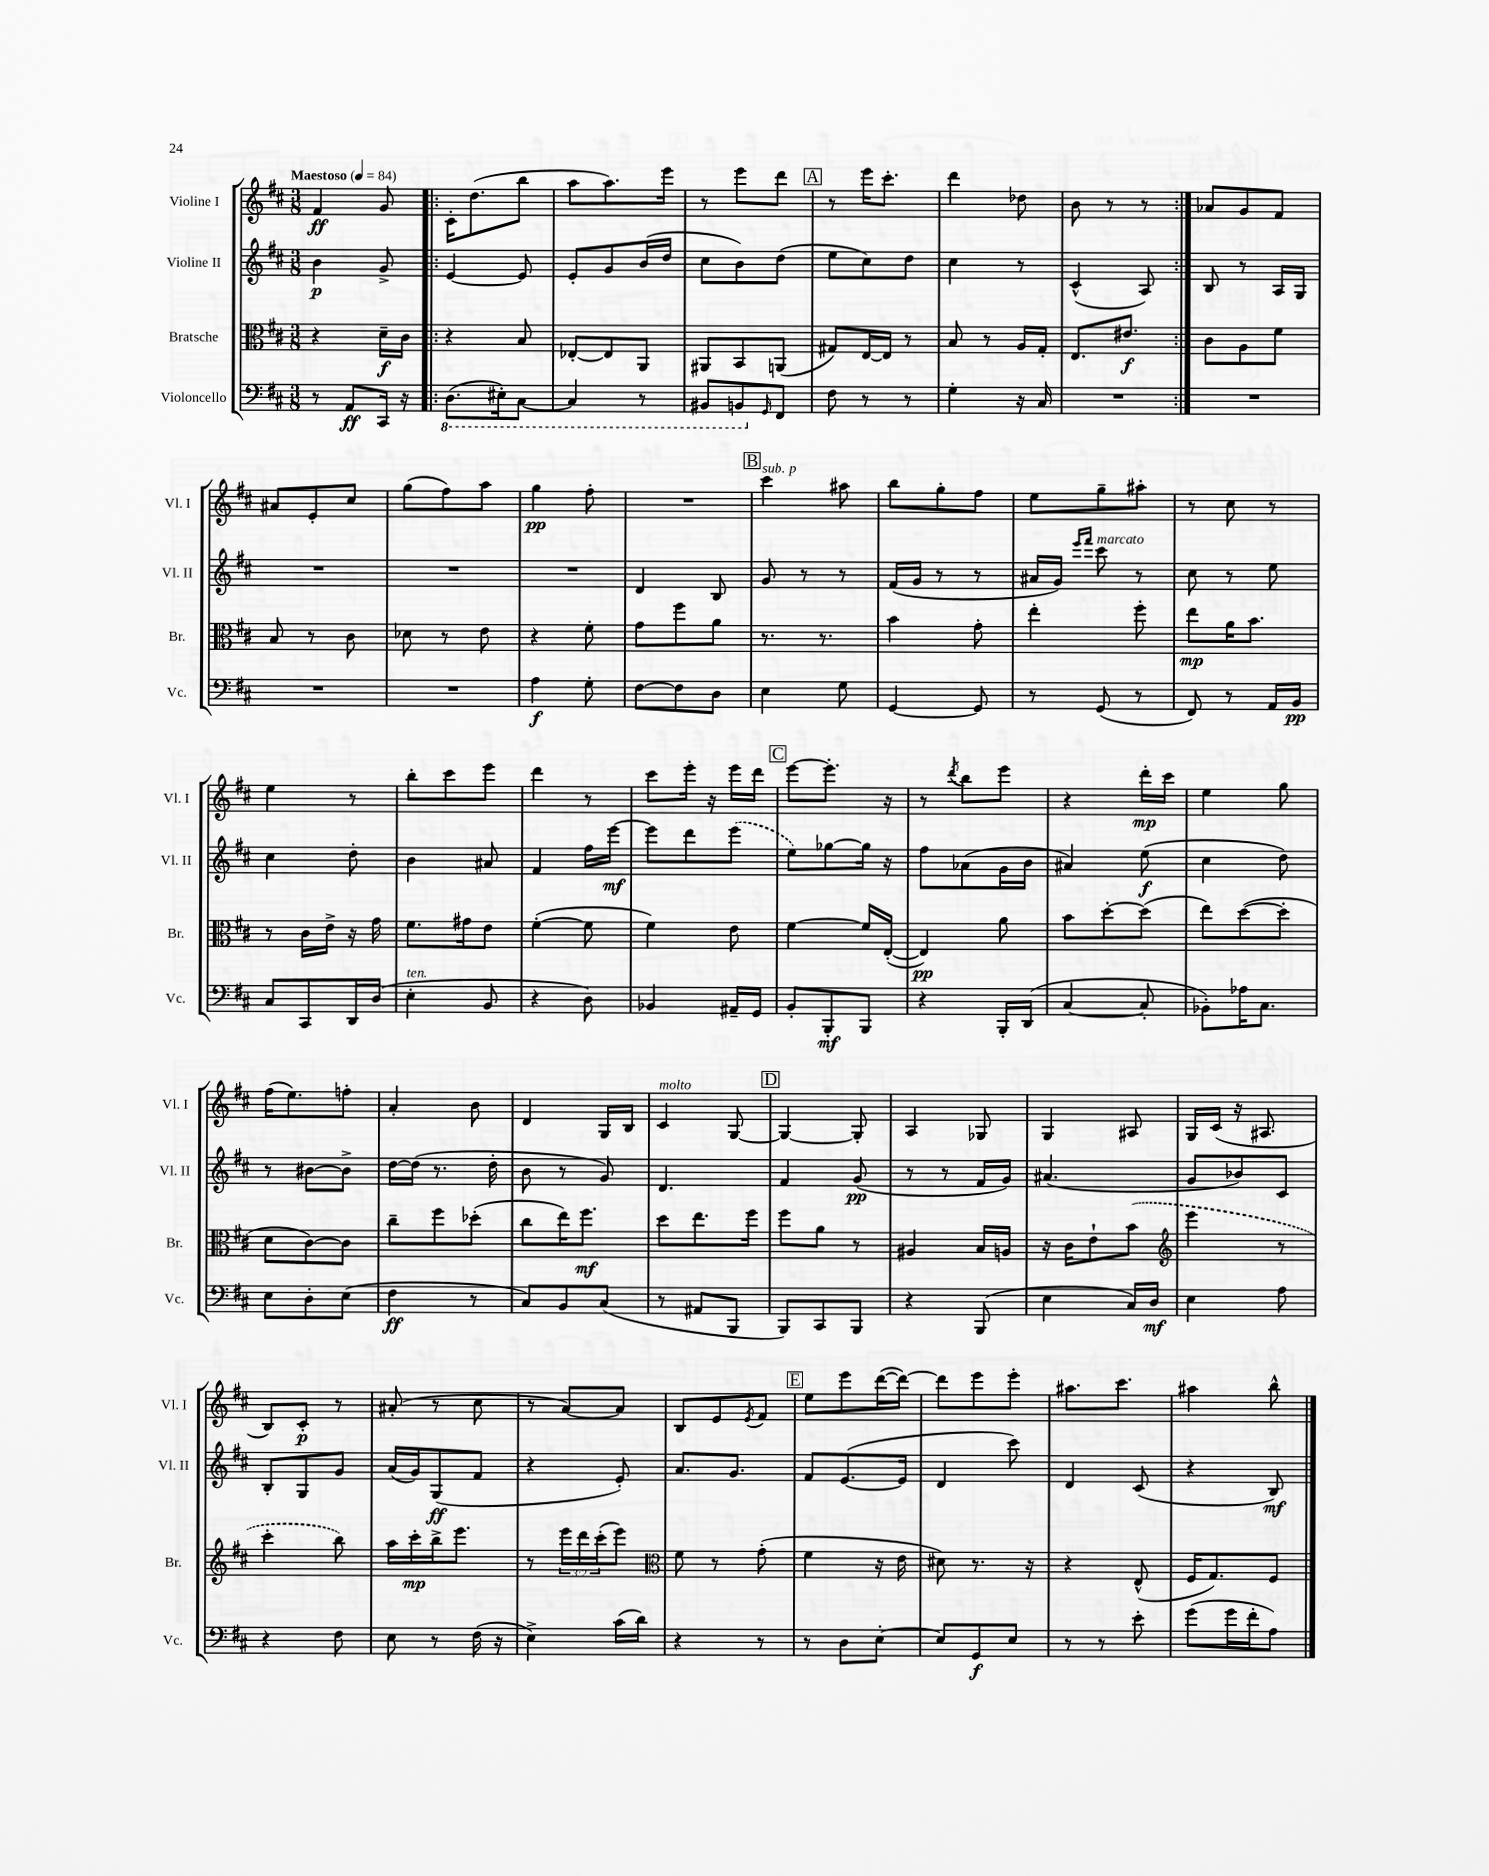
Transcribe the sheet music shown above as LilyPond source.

<<
\new StaffGroup <<
\new Staff = "s0" \with { instrumentName = "Violine I" shortInstrumentName = "Vl. I" } {
    \clef treble \key d \major \numericTimeSignature \time 3/8 \tempo "Maestoso" 4 = 84
    fis'4\ff g'8 |
    \repeat volta 2 { cis'16-. d''8.( b''8 |
    a''8 a''8.) e'''16 |
    r8 e'''8 d'''8 |
    \mark \markup { \box "A" } r8 e'''16 cis'''8.-. |
    d'''4 des''8 |
    b'8 r8 r8 | }
    aes'8 g'8 fis'8 |
    ais'8 e'8-. cis''8 |
    g''8( fis''8) a''8 |
    g''4\pp fis''8-. |
    R4. |
    \mark \markup { \box "B" } cis'''4^\markup { \italic "sub. p" } ais''8 |
    b''8 g''8-. fis''8 |
    e''8 g''8-- ais''8-. |
    r8 cis''8 r8 |
    e''4 r8 |
    b''8-. cis'''8 e'''8 |
    d'''4 r8 |
    cis'''8 e'''16-. r16 e'''16 d'''16 |
    \mark \markup { \box "C" } e'''8~ e'''8.-. r16 |
    r8 \acciaccatura { d'''8 } b''8 e'''8 |
    r4 d'''16-.\mp cis'''16 |
    e''4 g''8 |
    fis''16( e''8.) f''8-. |
    a'4-. b'8 |
    d'4 g16 b16 |
    cis'4^\markup { \italic "molto" } g8~ |
    \mark \markup { \box "D" } g4~ g8-. |
    a4 ges8 |
    g4 ais8 |
    g16 cis'16( r16 ais8. |
    b8) cis'8-.\p r8 |
    ais'8-.( r8 cis''8 |
    r8 a'8~) a'8 |
    b8 e'8 \acciaccatura { e'8 } fis'8 |
    \mark \markup { \box "E" } e''8 e'''8 d'''16~( d'''16~) |
    d'''8 e'''8 e'''8-. |
    ais''8. cis'''8. |
    ais''4 b''8-^ \bar "|." |
}
\new Staff = "s1" \with { instrumentName = "Violine II" shortInstrumentName = "Vl. II" } {
    \clef treble \key d \major \numericTimeSignature \time 3/8
    b'4\p g'8-> |
    \repeat volta 2 { e'4~ e'8 |
    e'8-. g'8 b'16( d''16 |
    cis''8 b'8) d''8( |
    \mark \markup { \box "A" } e''8 cis''8) d''8 |
    cis''4 r8 |
    cis'4-^( a8) | }
    b8 r8 a16 g16 |
    R4. |
    R4. |
    R4. |
    d'4 b8 |
    \mark \markup { \box "B" } g'8 r8 r8 |
    fis'16( g'16 r8 r8 |
    ais'16 g'16) \grace { e'''16 fis'''16 } cis'''8^\markup { \italic "marcato" } r8 |
    cis''8 r8 e''8 |
    cis''4 d''8-. |
    b'4 ais'8 |
    fis'4 fis''16 e'''16~\mf |
    e'''8 d'''8 \once \slurDashed e'''8( |
    \mark \markup { \box "C" } e''8) ges''8~ ges''16 r16 |
    fis''8 aes'8( g'16 b'16 |
    ais'4) e''8\f( |
    cis''4 d''8) |
    r8 bis'8~ bis'8-> |
    d''16~ d''16( r8. d''16-. |
    b'8 r8 g'8) |
    d'4. |
    \mark \markup { \box "D" } fis'4 g'8\pp( |
    r8 r8 fis'16 g'16) |
    ais'4.( |
    g'8 bes'8) cis'8 |
    b8-. g8 g'8 |
    a'16( g'16) g8\ff( fis'8 |
    r4 e'8-.) |
    a'8. g'8. |
    \mark \markup { \box "E" } fis'8 e'8.~( e'16 |
    d'4 cis'''8) |
    d'4 cis'8( |
    r4 b8\mf) \bar "|." |
}
\new Staff = "s2" \with { instrumentName = "Bratsche" shortInstrumentName = "Br." } {
    \clef alto \key d \major \numericTimeSignature \time 3/8 \override Staff.TupletNumber.text = #tuplet-number::calc-fraction-text
    r4 d'16--\f cis'16 |
    \repeat volta 2 { r4 b8 |
    ees8~-. ees8 a,8 |
    ais,8 b,8 a,8( |
    \mark \markup { \box "A" } gis8) e16~ e16 r8 |
    b8 r8 a16 g16-. |
    e8. eis'8.\f | }
    cis'8 a8 fis'8 |
    b8 r8 cis'8 |
    des'8 r8 e'8 |
    r4 fis'8-. |
    g'8 fis''8 a'8 |
    \mark \markup { \box "B" } r8. r8. |
    b'4 g'8-. |
    e''4-. fis''8-. |
    e''8\mp a'16 b'8. |
    r8 cis'16 e'16-> r16 g'16 |
    fis'8. gis'16 e'8 |
    fis'4~-.( fis'8 |
    fis'4) e'8 |
    \mark \markup { \box "C" } fis'4~ fis'16 e16~-.( |
    e4\pp) a'8 |
    b'8 d''8~-. d''8( |
    e''8) d''8~( d''8-. |
    d'8 cis'8~) cis'8 |
    cis''8-- fis''8 des''8-.( |
    cis''8 e''16) fis''8.\mf |
    d''8 e''8. fis''16 |
    \mark \markup { \box "D" } fis''8 a'8 r8 |
    ais4 b16 a16 |
    r16 cis'16 e'8-! \once \slurDashed b'8( |
    \clef treble e'''4 r8 |
    cis'''4-. b''8) |
    a''16 cis'''16-.\mp b''16-> e'''8. |
    r8 \tuplet 3/2 { e'''16 d'''16 cis'''16-.( } e'''8) |
    \clef alto fis'8 r8 g'8-.( |
    \mark \markup { \box "E" } fis'4 r16 e'16 |
    dis'8) r8. r16 |
    r4 e8-^( |
    fis16 g8.) fis8 \bar "|." |
}
\new Staff = "s3" \with { instrumentName = "Violoncello" shortInstrumentName = "Vc." } {
    \clef bass \key d \major \numericTimeSignature \time 3/8
    r8 a,8\ff cis,16 r16 |
    \repeat volta 2 { \ottava #-1 d,8.( eis,16-.) cis,8~ |
    cis,4 r8 |
    bis,,8 b,,8 \ottava #0 \grace { g,16 } fis,8 |
    \mark \markup { \box "A" } fis8 r8 r8 |
    g4-. r16 cis16 |
    R4. | }
    R4. |
    R4. |
    R4. |
    a4\f g8-. |
    fis8~ fis8 d8 |
    \mark \markup { \box "B" } e4 g8 |
    g,4~ g,8 |
    r8 g,8( r8 |
    fis,8) r8 a,16 b,16\pp |
    cis8 cis,8 d,16 d16( |
    e4-.^\markup { \italic "ten." } b,8 |
    r4 d8) |
    bes,4 ais,16-- g,16 |
    \mark \markup { \box "C" } b,8-. b,,8-.\mf b,,8 |
    r4 b,,16-. d,16( |
    cis4~ cis8-. |
    bes,8-.) aes16 cis8. |
    e8 d8-. e8( |
    fis4\ff r8 |
    cis8) b,8 cis8( |
    r8 ais,8 b,,8 |
    \mark \markup { \box "D" } b,,8) cis,8 b,,8 |
    r4 b,,8( |
    e4 cis16) d16\mf |
    e4 a8 |
    r4 fis8 |
    e8 r8 fis16( r16 |
    e4->) cis'16( d'16) |
    r4 r8 |
    \mark \markup { \box "E" } r8 d8 e8~-. |
    e8 g,8\f e8 |
    r8 r8 e'8-. |
    g'8( g'16 fis'16-. a8) \bar "|." |
}
>>
>>
\layout { \context { \Score \remove "Bar_number_engraver" } }
